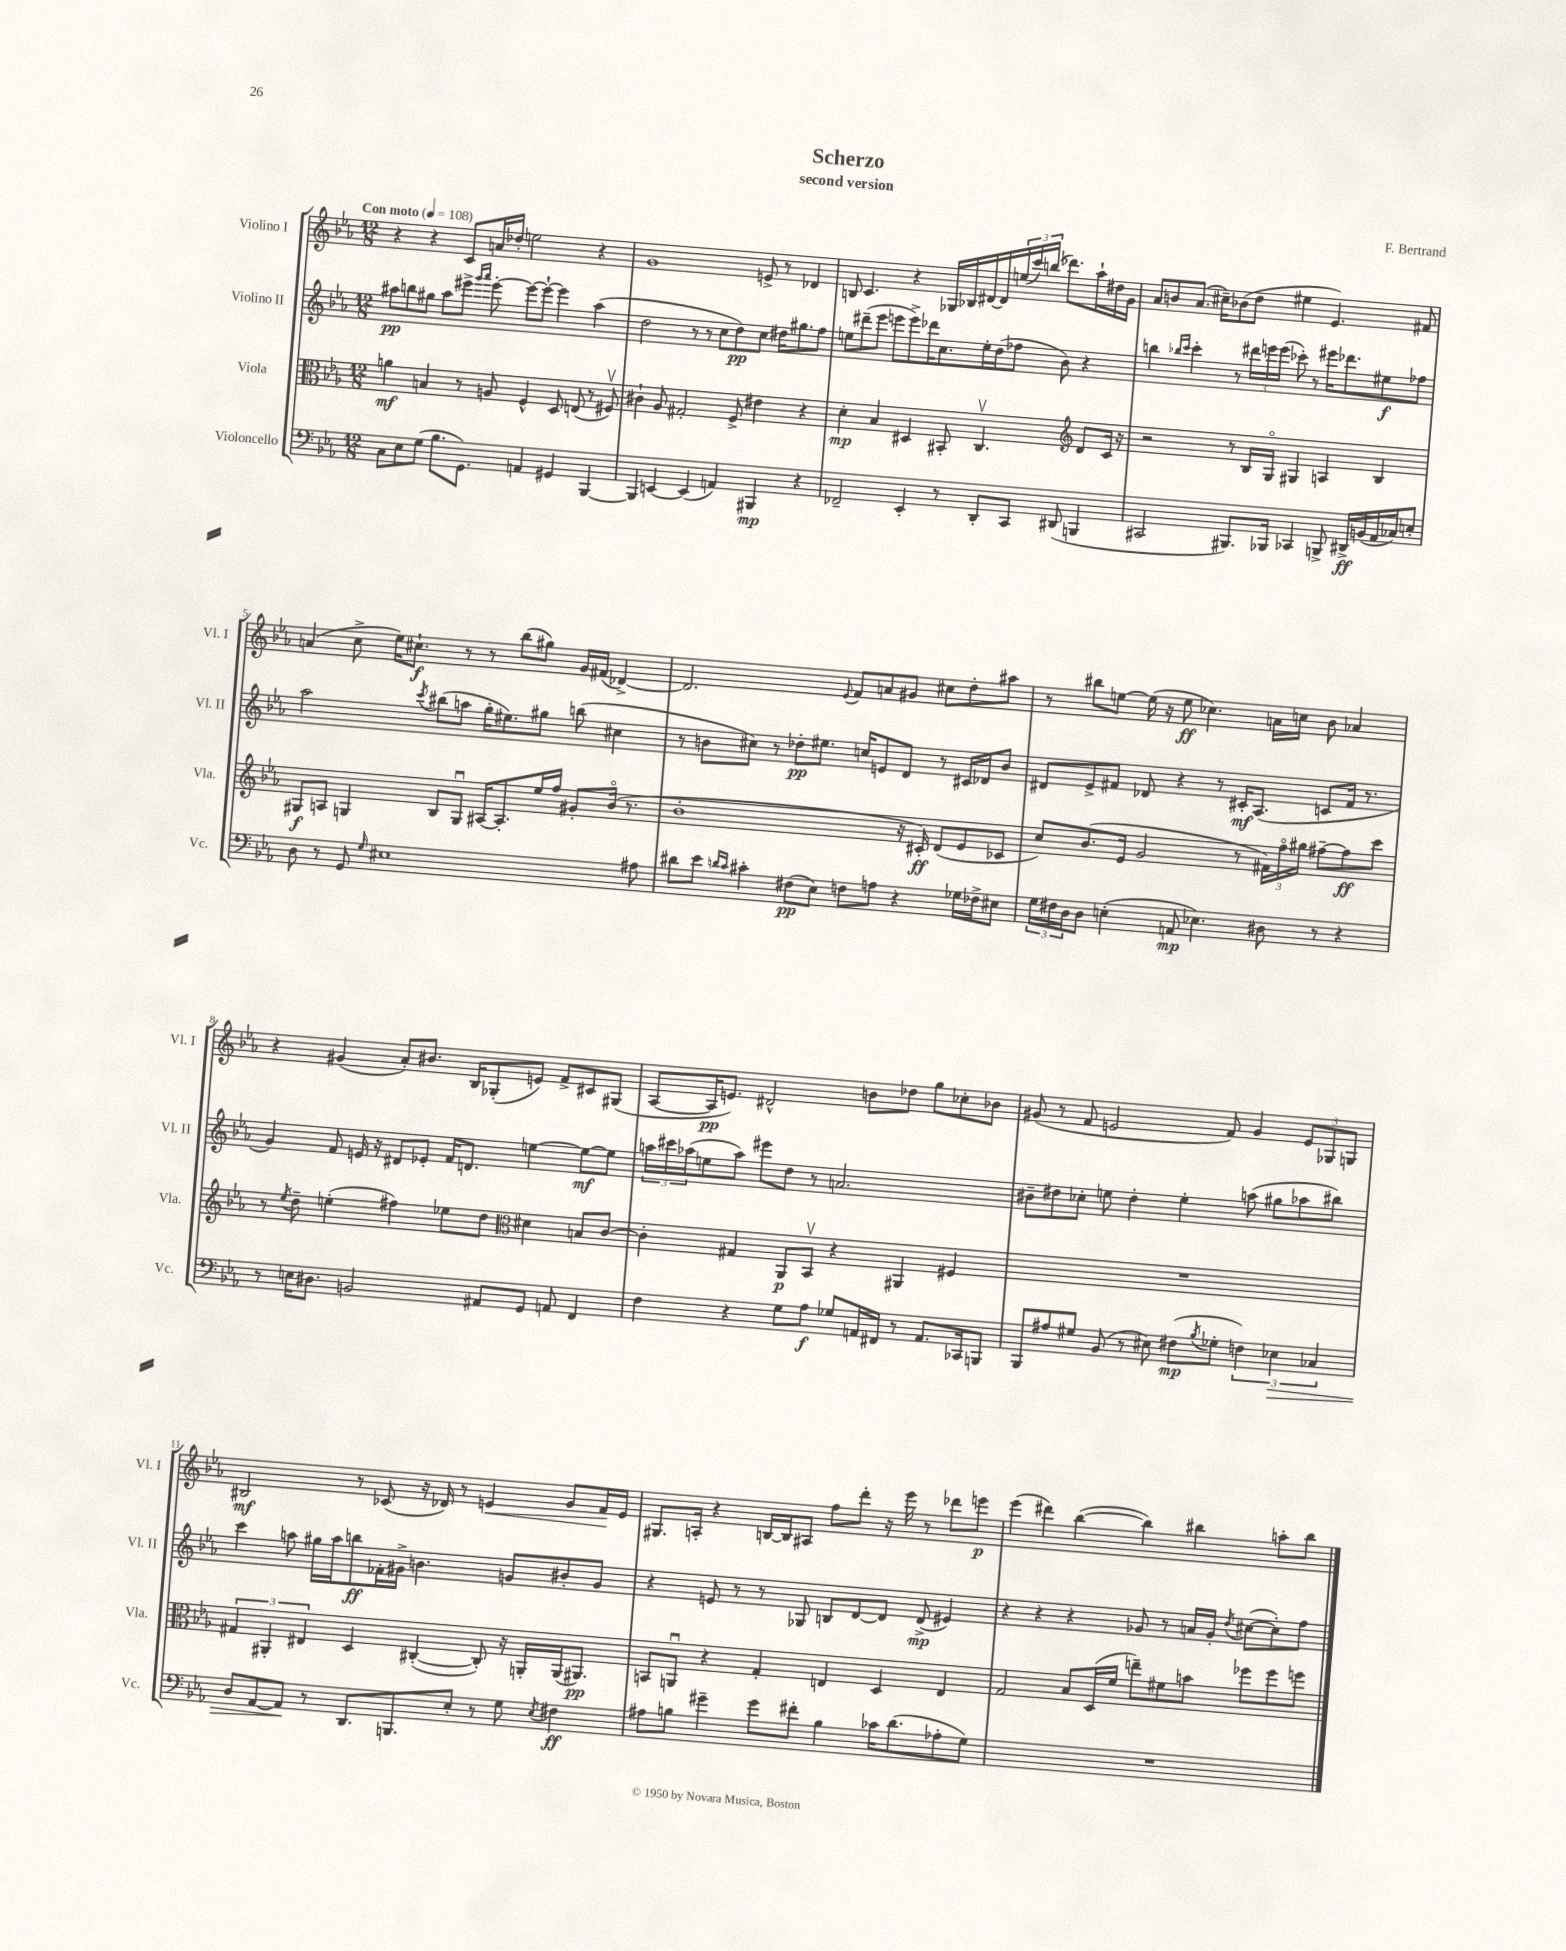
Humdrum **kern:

**kern	**dynam	**kern	**dynam	**kern	**dynam	**kern	**dynam
*part4	*part4	*part3	*part3	*part2	*part2	*part1	*part1
*staff4	*staff4	*staff3	*staff3	*staff2	*staff2	*staff1	*staff1
*I"Violoncello	*	*I"Viola	*	*I"Violino II	*	*I"Violino I	*
*I'Vc.	*	*I'Vla.	*	*I'Vl. II	*	*I'Vl. I	*
*clefF4	*	*clefC3	*	*clefG2	*	*clefG2	*
*k[b-e-a-]	*	*k[b-e-a-]	*	*k[b-e-a-]	*	*k[b-e-a-]	*
*M12/8	*	*M12/8	*	*M12/8	*	*M12/8	*
*MM108	*	*MM108	*	*MM108	*	*MM108	*
=1	=1	=1	=1	=1	=1	=1	=1
!	!	!	!	!	!	!LO:TX:a:B:t=Con moto	!
8C\L	.	4an\	mf	8aa#X\L	pp	4r	.
8E-\	.	.	.	8bbn\	.	.	.
(8G\J	.	4Bn/	.	8gg#X\J	.	4r	.
8.B-\L	.	.	.	8aa#\L	.	.	.
.	.	8r	.	8eee#X^\J	.	8c/L	.
8.GG\J)	.	.	.	.	.	.	.
.	.	.	.	16qqggg/LL	.	.	.
.	.	.	.	16qqaaa-/JJ	.	.	.
.	.	8An/	.	[8eee#'\	.	16an/L	.
.	.	.	.	.	.	16dd-X'/JJ	.
4AAn/	.	4F^^/	.	8eee#\L_	.	2een\	.
.	.	.	.	8eee#`\J_	.	.	.
4GG#X/	.	8D/	.	4eee#\]	.	.	.
.	.	(8En/	.	.	.	.	.
[4BBB-/	.	8r	.	(4aa#\	.	4r	.
.	.	8F#Xv/)	.	.	.	.	.
=2	=2	=2	=2	=2	=2	=2	=2
4BBB-/]	.	4c#X`\	.	2dd\	.	1g	.
[4EEn/	.	8A-/	.	.	.	.	.
.	.	2G#X'/	.	.	.	.	.
(4EE/]	.	.	.	8r	.	.	.
.	.	.	.	8r	.	.	.
4AAn/)	.	.	.	8cc\L	.	.	.
.	.	8F^/	.	8dd\)	pp	.	.
4BBB#X/	mp	4e#X\	.	8cc\J	.	8en^/	.
.	.	.	.	16dd#X\KL	.	8r	.
.	.	.	.	8.gg#X\	.	.	.
4r	.	4r	.	.	.	4d-X/	.
.	.	.	.	8ff\J	.	.	.
=3	=3	=3	=3	=3	=3	=3	=3
2FF-X~/	.	4d'\	mp	8een\L	.	8Bn/	.
.	.	.	.	(8ddd#X~\	.	4.c/	.
.	.	4B-/	.	8eee-\J	.	.	.
.	.	.	.	8eeen\L	.	.	.
4EE-'/	.	4D#X/	.	8eee^\)	.	4r	.
.	.	.	.	16ddd-X\K	.	.	.
.	.	.	.	8.cc\	.	.	.
8r	.	8BB#X'/	.	.	.	16G-X/LL	.
.	.	.	.	.	.	16B-X/	.
8DD'/L	.	4.Cv/	.	16ee'\L	.	[16d#X/	.
.	.	.	.	(16dd\J	.	16d#/]	.
8CC/J	.	.	.	8ff-X\J	.	(24een/	.
.	.	.	.	.	.	24ccc/)	.
.	.	.	.	.	.	(24bbn/JJ	.
(8DD#X/	.	.	.	8b-\)	.	8.ddd-X\L)	.
*	*	*clefG2	*	*	*	*	*
4BBBn/	.	8d/L	.	4r	.	.	.
.	.	.	.	.	.	16aa-`\L	.
.	.	16c/Jk	.	.	.	16dd#X\	.
.	.	16r	.	.	.	16g\JJ	.
=4	=4	=4	=4	=4	=4	=4	=4
2CC#X/	.	2r	.	4bbn\	.	8a-/L	.
.	.	.	.	.	.	8bn/	.
.	.	.	.	16qqbb-X/LL	.	.	.
.	.	.	.	16qqccc/JJ	.	.	.
.	.	.	.	4ccc'\	.	(8.a-/J	.
.	.	.	.	.	.	16cc#X~\KL)	.
8.BBB#X/L)	.	8r	.	8r	.	(8b-X\	.
.	.	16B-/LL	.	24ddd#X\LL	.	8dd\J	.
.	.	.	.	24eeen\	.	.	.
16BBB-X/Jk	.	16G/JJ	.	.	.	.	.
.	.	.	.	(24eee\JJ	.	.	.
4CC-X/	.	4G#X/	.	8ccc-X'\)	.	4ee#X\	.
.	.	.	.	8r	.	.	.
8BBBn^/	.	4An/	.	16eee#X\KL	.	4.e-/)	.
.	.	.	.	8.ddd-X\	.	.	.
16DD#X^/LL	ff	.	.	.	.	.	.
(16BBn/	.	.	.	.	.	.	.
16AA-/	.	4B-/	.	8ee#X\	f	.	.
16C-X/J)	.	.	.	.	.	.	.
8En'/J	.	.	.	8ff-X\J	.	8f#X/	.
!!LO:LB:g=z
=5	=5	=5	=5	=5	=5	=5	=5
8D\	.	8G#X/L	f	2aa-\	.	(4an/	.
8r	.	8An/J	.	.	.	.	.
8GG/	.	4Gn/	.	.	.	8cc^\	.
16qqG/	.	.	.	.	.	.	.
1E#X	.	.	.	.	.	16ee-\KL)	.
.	.	.	.	.	.	8.cc#X`\J	f
.	.	.	.	8qccc/	.	.	.
.	.	8B-/L	.	(8bb#X\L	.	.	.
.	.	8Gu/J	.	8aan\J	.	8r	.
.	.	[16A#X/KL	.	16gg'\KL	.	8r	.
.	.	8.A#'/]	.	8.ee#X\)	.	.	.
.	.	.	.	.	.	(8bb-\L	.
.	.	16ee-/L	.	8gg#X\J	.	8gg#X\J)	.
.	.	16ff/JJ	.	.	.	.	.
.	.	8g#X'/L	.	(8bbn\	.	16g/LL	.
.	.	.	.	.	.	(16f#X/JJ	.
.	.	(16b-/Jk	.	4cc#X\	.	[4d-X^/)	.
.	.	8.r	.	.	.	.	.
8A#X\	.	.	.	.	.	.	.
=6	=6	=6	=6	=6	=6	=6	=6
8d#X\L	.	1b-'	.	8r	.	2.d-/]	.
8e-\J	.	.	.	8bn\L	.	.	.
16qqdn/LL	.	.	.	.	.	.	.
16qqc/JJ	.	.	.	.	.	.	.
4c#X'\	.	.	.	8cc#X\J)	.	.	.
.	.	.	.	8r	.	.	.
(8F#X\L	pp	.	.	8dd-X'\L	pp	.	.
8E-\J)	.	.	.	8.ee#X\J	.	.	.
.	.	.	.	.	.	8qqe-/	.
8Fn\L	.	.	.	.	.	8f/L	.
.	.	.	.	16ccn/KL	.	.	.
8An\J	.	.	.	8en/	.	8an/	.
4r	.	16r	.	8d/J	.	8g#X/J	.
.	.	16c#X'/)	ff	.	.	.	.
.	.	(8d/L	.	8r	.	8cc#X\L	.
16G-X\LL	.	8e-/	.	16c#X/LL	.	8dd'\	.
16F-X^\J	.	.	.	16d-X/J	.	.	.
8E#X\J	.	8c-X/J	.	8b/J	.	8aa#X\J	.
=7	=7	=7	=7	=7	=7	=7	=7
24G\LL	.	8cc/L)	.	8d#X/L	.	8r	.
24F#X\	.	.	.	.	.	.	.
24D\J	.	.	.	.	.	.	.
8D\J	.	(8.b-/	.	8e-^/	.	8bb#X\L	.
(4En'\	.	.	.	8f#X/J	.	[8een\J	.
.	.	16e-/Jk	.	.	.	.	.
.	.	2g/	.	8d-X/	.	(16ee\]	.
.	.	.	.	.	.	16r	.
8AAn/	mp	.	.	4r	.	8ee\	ff
4.E-X\)	.	.	.	.	.	4.cc-X\)	.
.	.	.	.	8r	.	.	.
.	.	8r	.	16c#X'/KL	mf	.	.
.	.	.	.	(8.A-/J	.	.	.
8D#X\	.	24f#X\LL)	.	.	.	16an\LL	.
.	.	24ff\	.	.	.	.	.
.	.	.	.	.	.	16ccn\JJ	.
.	.	24gg#X\JJ	.	.	.	.	.
8r	.	[8ff#X~\L	.	8cn/L	.	8b-\	.
4r	.	8ff#\]	ff	16f#/Jk	.	4a-X/	.
.	.	.	.	8.r	.	.	.
.	.	8ccc\J	.	.	.	.	.
!!LO:LB:g=z
=8	=8	=8	=8	=8	=8	=8	=8
8r	.	8r	.	4g/)	.	4r	.
.	.	8qee-/	.	.	.	.	.
16En\KL	.	8dd~\	.	.	.	.	.
8.D#X\J	.	.	.	.	.	.	.
.	.	(4een'\	.	8f/	.	(4g#X/	.
2BBn/	.	.	.	16en/	.	.	.
.	.	.	.	16r	.	.	.
.	.	4ff#X\)	.	8d#X/L	.	8a-'/L)	.
.	.	.	.	8e-X'/J	.	8.b#X/J	.
.	.	8ee-X\L	.	16f/KL	.	.	.
.	.	.	.	8.dn/J	.	16B-/KL	.
8AA#X/L	.	8dd\J	.	.	.	(8G-X'/	.
*	*	*clefC3	*	*	*	*	*
8GG/J	.	4d#X\	.	[4een\	.	8en/J)	.
8AAn/	.	.	.	.	.	8f^/L	.
4FF/	.	8Bn/L	.	8ee\L_	mf	8c#X/	.
.	.	[8c/J	.	8ee\J]	.	(8G#X/J	.
=9	=9	=9	=9	=9	=9	=9	=9
4F\	.	4c'\]	.	24aan\LL	.	[8A-/L	.
.	.	.	.	24ccc#X\	.	.	.
.	.	.	.	(24aa-X\J	.	.	.
.	.	.	.	8een\	.	16A-/K]	pp
.	.	.	.	.	.	8.en/J)	.
4r	.	4G#X/	.	8aa-\J)	.	.	.
.	.	.	.	8eee#X\L	.	2d#X^^/	.
8G\L	.	8AA-/L	p	8dd\J	.	.	.
8A-\J	f	8BB-v/J	.	8r	.	.	.
8G-X/L	.	4r	.	2.an/	.	.	.
16AAn/L	.	.	.	.	.	8bn\L	.
16FF#X/JJ	.	.	.	.	.	.	.
8r	.	4AA#X/	.	.	.	8dd-X\J	.
8.AA/L	.	.	.	.	.	8gg\L	.
.	.	4F#X/	.	.	.	8cc-X'\	.
16CC-X/k	.	.	.	.	.	.	.
8BBBn/J	.	.	.	.	.	8b-X\J	.
=10	=10	=10	=10	=10	=10	=10	=10
8BBB-/L	.	1.r	.	8b#X~\L	.	(8g#X/	.
8A#X/	.	.	.	8dd#X\	.	8r	.
8G#X/J	.	.	.	8cc-X'\J	.	8f/	.
(8BB-/	.	.	.	8een\	.	2en/	.
8r	.	.	.	4dd#'\	.	.	.
8E#X\)	.	.	.	.	.	.	.
(8F#X\L	mp	.	.	4ee'\	.	.	.
8qB-/	.	.	.	.	.	.	.
8G-X'\J	.	.	.	.	.	8f/)	.
6Fn\)	.	.	.	(8aan\	.	4g#/	.
.	.	.	.	8gg#X\L	.	.	.
!	!LO:HP:b	!	!	!	!	!	!
6E-X\	>	.	.	.	.	.	.
.	.	.	.	8aa-X\	.	12e/L	.
6C-X/	.	.	.	.	.	12G-X/	.
.	.	.	.	8bb#X\J)	.	.	.
.	.	.	.	.	.	12Gn/J	.
!!LO:LB:g=z
=11	=11	=11	=11	=11	=11	=11	=11
8D/L	.	6G#X/	.	4ccc\	.	2B#X/	mf
[8AA-/	.	.	.	.	.	.	.
.	.	6AA#X'/	.	.	.	.	.
8AA-/J]	.	.	.	8aan\	.	.	.
.	.	6E#X/	.	.	.	.	.
8r	]	.	.	16gg#X\LL	.	.	.
.	.	.	.	16aa\J	.	.	.
8.DD/L	.	4D/	.	8bbn\	ff	8r	.
.	.	.	.	16f-X'\L	.	(8c-X/	.
8.BBBn/	.	.	.	16g#X^\JJ	.	.	.
.	.	([4C#X'/	.	4.bn\	.	16r	.
.	.	.	.	.	.	16d-X/)	.
8E-'/J	.	.	.	.	.	8r	.
!	!	!	!	!	!	!	!LO:HP:b
8r	.	8C#'/])	.	.	.	4en/	<
8G\	.	16r	.	8gn/L	.	.	.
.	.	16AAn'/LL	.	.	.	.	.
8qE-/	.	.	.	.	.	.	.
4F#X\	ff	(16AA/J	.	8b#X'/	.	8g/L	.
.	.	8.AA#X/J)	pp	.	.	.	.
.	.	.	.	8g/J	.	16f/L	.
.	.	.	.	.	.	16e/JJ	[
=12	=12	=12	=12	=12	=12	=12	=12
8A#X\L	.	8BBn/L	.	4r	.	8.G#X/L	.
8Bn\J	.	8AAnu/J	.	.	.	.	.
.	.	.	.	.	.	16An'/Jk	.
4g#X~\	.	4r	.	8en/	.	4r	.
.	.	.	.	8r	.	.	.
8g#\L	.	4G'/	.	8r	.	[16Bn/LL	.
.	.	.	.	.	.	16B/J]	.
8f#X'\J	.	.	.	8G-X/	.	8A#X/J	.
4B\	.	4En/	.	8Bn/L	.	8ff\L	.
.	.	.	.	[8d/	.	8ddd'\J	.
16c-X\KL	.	4D/	.	8d/J]	.	16r	.
(8.d\	.	.	.	.	.	16eee-\	.
.	.	.	.	(8d^/	mp	8r	.
8A-X'\	.	4E/	.	4e#X/)	.	8ddd-X\L	.
8G\J)	.	.	.	.	.	8eeen\J	p
=13	=13	=13	=13	=13	=13	=13	=13
1.r	.	2G/	.	4r	.	(4eee-\	.
.	.	.	.	4r	.	4ddd#X\)	.
.	.	8B-/L	.	4r	.	([4bb-\	.
.	.	(16D/L	.	.	.	.	.
.	.	16f/JJ	.	.	.	.	.
.	.	8een~\L)	.	8g-X/	.	4bb-\])	.
.	.	8f#X\	.	8r	.	.	.
.	.	8bn\J	.	16an/LL	.	4bb#X\	.
.	.	.	.	16g-'/JJ	.	.	.
.	.	.	.	8qdd/	.	.	.
.	.	8ff-X\L	.	([8cc#X\L	.	.	.
.	.	8ff-\	.	8cc#'\])	.	8aan'\L	.
.	.	8ffn\J	.	8ff\J	.	8bb#\J	.
==	==	==	==	==	==	==	==
*-	*-	*-	*-	*-	*-	*-	*-
